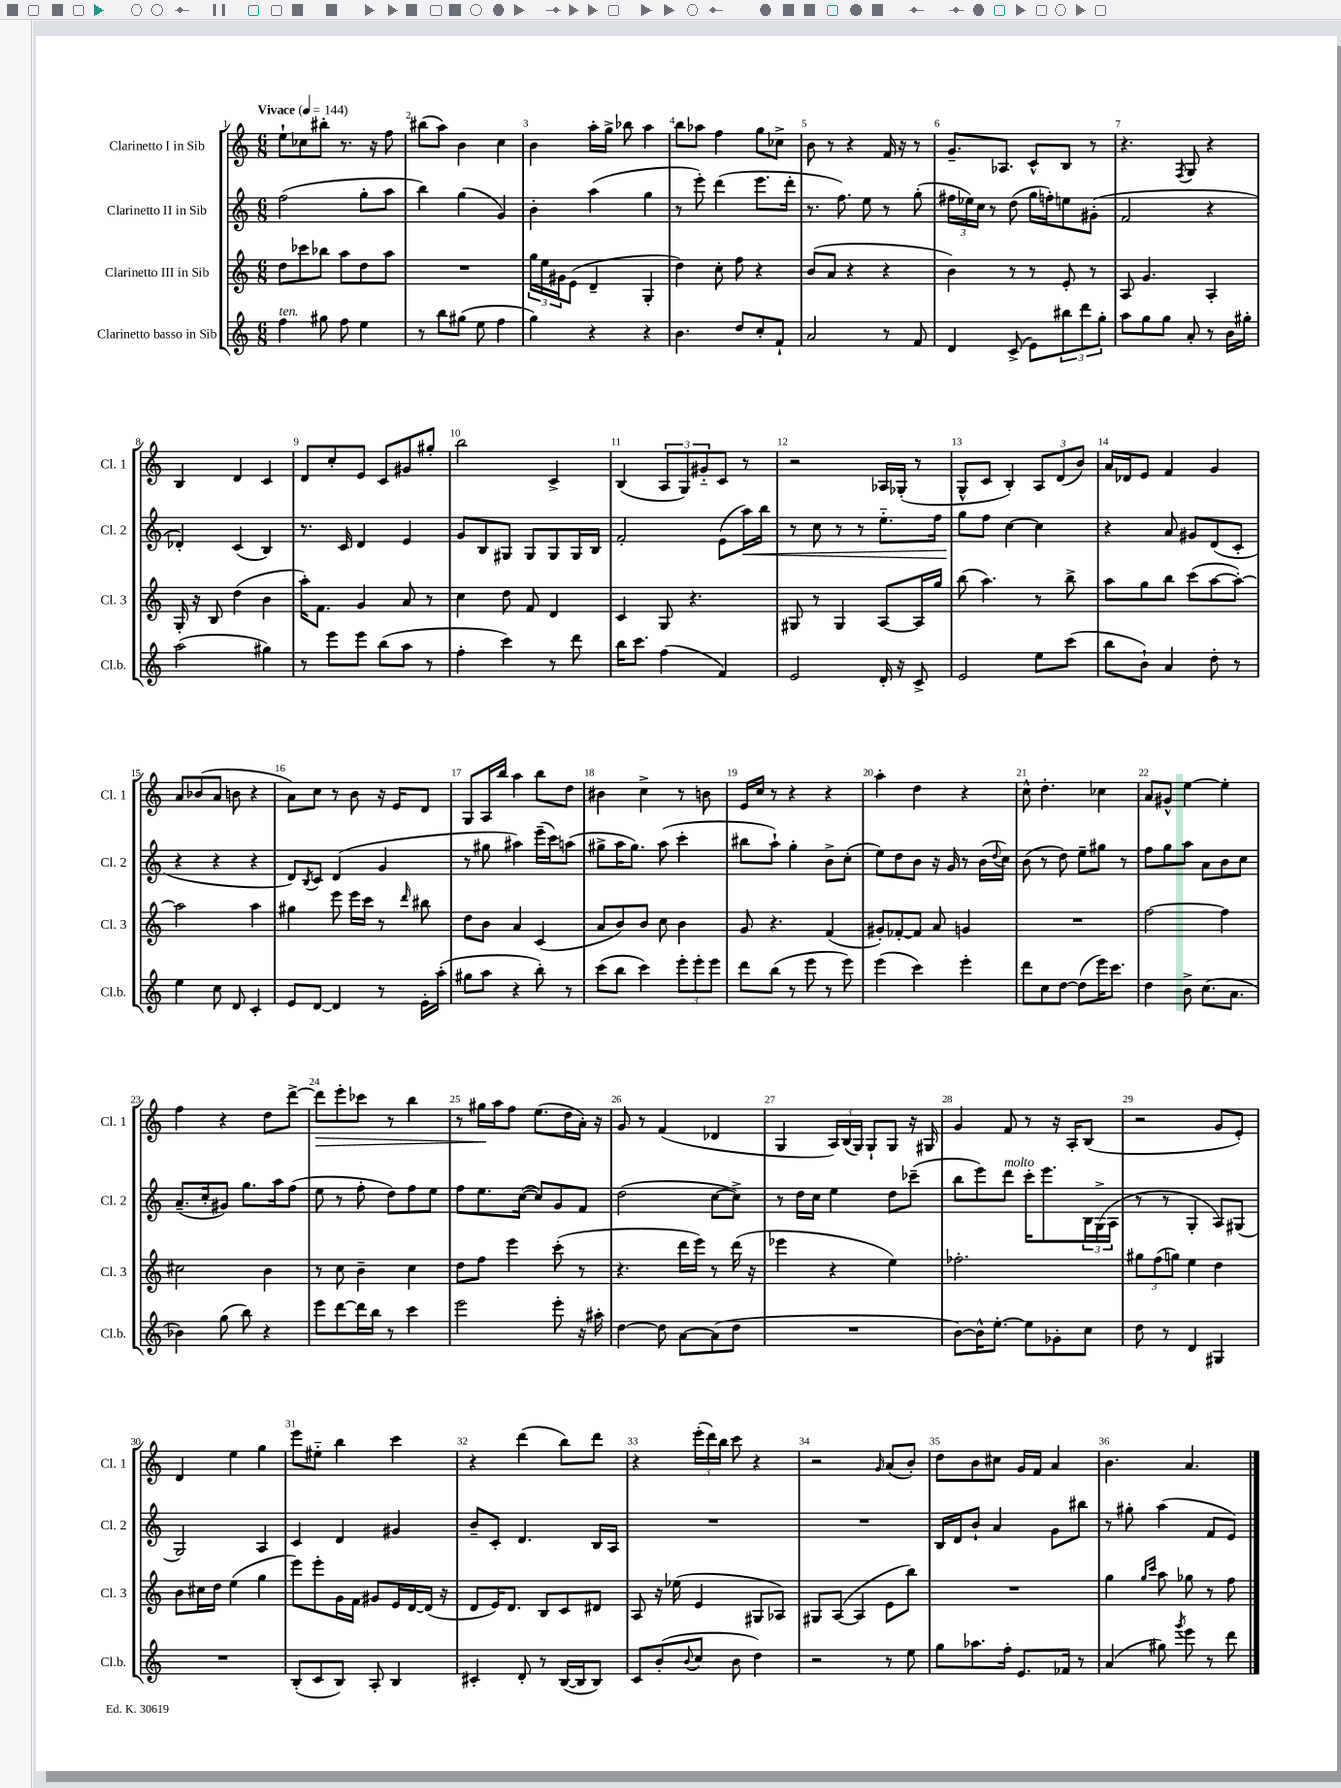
<<
\new StaffGroup <<
\new Staff = "s0" \with { instrumentName = "Clarinetto I in Sib" shortInstrumentName = "Cl. 1" } {
    \clef treble \key c \major \numericTimeSignature \time 6/8 \tempo "Vivace" 4 = 144
    e''8-! ces''8 bis''8-. r8. r16 f''8 |
    bis''8( a''8) b'4 c''4 |
    b'4 a''16-. g''16-> bes''8 a''4 |
    b''8 aes''8 f''4 g''8 ces''8-> |
    b'8 r8 r4 f'16 r16 r8 |
    g'8.-- aes8. c'8-^ b8 r8 |
    r4. \acciaccatura { f8 } g8 r4 |
    b4 d'4 c'4 |
    d'8 c''8-. e'8 c'8 gis'8 gis''8-. |
    b''2 c'4-> |
    b4( \tuplet 3/2 { a8 g8) gis'8-_ } c'8 r8 |
    r2 aes16 ges16-.( r8 |
    g8-^ c'8 b4-.) \tuplet 3/2 { a8 d'8( b'8) } |
    a'16 des'16 e'8 f'4 g'4 |
    a'8 bes'8( a'8 b'8 r4 |
    a'8) c''8 r8 b'8 r16 e'16 d'8 |
    g8 a16 b''16 a''4 b''8 d''8 |
    bis'4 c''4-> r8 b'8 |
    e'16 c''16 r8 r4 r4 |
    a''4-. d''4 r4 |
    c''8-^ d''4.-. ces''4 |
    a'8 gis'8-^ e''4~ e''4-. |
    f''4 r4 d''8 d'''8~-> |
    d'''8\> e'''8-. ces'''8 r8 b''4 |
    r8 gis''16\! a''16 f''8 e''8.( d''16 a'16-.) r16 |
    g'8 r8 f'4( des'4 |
    g4 \tuplet 3/2 { a16) b16( g16) } g8-! g8 r16 gis16 |
    g'4 f'8 r8 r16 a16-. b8( |
    r2 g'8 e'8-.) |
    d'4 e''4 g''4 |
    e'''8 eis''8-_ b''4 c'''4 |
    r4 d'''4( b''8) d'''8 |
    r4 \tuplet 3/2 { e'''16-.( d'''16) b''16 } c'''8 r4 |
    r2 \grace { g'16 } a'8( b'8-.) |
    d''8 b'8 cis''8 g'16 f'16 a'4 |
    b'4. a'4. \bar "|." |
}
\new Staff = "s1" \with { instrumentName = "Clarinetto II in Sib" shortInstrumentName = "Cl. 2" } {
    \clef treble \key c \major \numericTimeSignature \time 6/8
    f''2( g''8-. a''8 |
    b''4) g''4( g'4) |
    b'4-. a''4( g''4 |
    r8 e'''8-.) d'''4( e'''8. d'''16-. |
    r8. f''8.) e''8 r8 g''8-.( |
    \tuplet 3/2 { fis''16 ees''16) c''16 } r8 d''8( g''16 f''16-.) e''8 gis'8-.( |
    f'2 r4 |
    des'4-.) c'4( b4) |
    r8. c'16 d'4 e'4 |
    g'8 b8 gis8 gis8 gis8 gis16 b16 |
    f'2-. e'8( a''16\<) b''16 |
    r8 c''8 r8 r8 e''8.-_ f''16 |
    g''8\! f''8 c''4~ c''4 |
    r4 a'8 gis'8 d'8( c'8-. |
    r4 r4 r4 |
    d'8) \acciaccatura { b8 } c'8 d'4( g'4 |
    r8 gis''8 ais''4) e'''16--( c'''16) a''8( |
    gis''8-> a''16 gis''8.) a''8( c'''4-. |
    bis''8 a''8-!) g''4-. b'8-> c''8-.( |
    e''8) d''8 b'8 r16 g'16 r8 b'16( \appoggiatura { d''8 } c''16) |
    b'8( r8 d''8) e''8-- gis''8 r8 |
    f''8 g''8 a''8 a'8 b'8 c''8 |
    a'8.--( c''16-. gis'8) g''8. a''16 f''8( |
    e''8 r8 f''8-. d''8) f''8 e''8 |
    f''8 e''8. c''16~( c''8) g'8 f'8 |
    d''2( c''8~ c''8->) |
    r8 d''16 c''16 e''4 d''8 ces'''8--( |
    b''8 e'''8) d'''8^\markup { \italic "molto" } c'''16-. e'''8. \tuplet 3/2 { b16 g16->( a16 } |
    r8 r8 g4-. a8) gis8( |
    g2) a4 |
    c'4 d'4 gis'4 |
    b'8-- c'8-. d'4. b16 a16 |
    R2. |
    R2. |
    b16 d'16 b'8-! a'4 g'8 bis''8 |
    r8 gis''8-. a''4( f'8 e'8) \bar "|." |
}
\new Staff = "s2" \with { instrumentName = "Clarinetto III in Sib" shortInstrumentName = "Cl. 3" } {
    \clef treble \key c \major \numericTimeSignature \time 6/8
    d''8 ces'''8 bes''8 a''8 d''8 a''8 |
    R2. |
    \tuplet 3/2 { g''16 e''16 gis'16 } e'8( d'4-- g4-. |
    d''4) c''8-. f''8 r4 |
    b'8( a'8 r4 r4 |
    b'4) r8 r8 e'8-. r8 |
    a8 g'4. a4-. |
    g16-. r16 b8 d''4( b'4 |
    a''16-.) f'8. g'4 a'8 r8 |
    c''4 d''8 f'8 d'4 |
    c'4 g8 r4. |
    gis8 r8 gis4 a8~ a16 g''16 |
    b''8( a''4.) r8 b''8-> |
    a''8 g''8 b''8 c'''8( a''8~ a''8~-.) |
    a''2 a''4 |
    gis''4 e'''8 e'''16 c'''16 r8 \grace { d'''16 } bis''8 |
    d''8 b'8 a'4 c'4( |
    a'8 b'8) b'8 c''8 b'4 |
    g'8 r4. f'4( |
    gis'8-.) fes'8~-. fes'8 a'8 g'4 |
    R2. |
    f''2~ f''4 |
    cis''2 b'4 |
    r8 c''8 b'4-- c''4 |
    d''8 f''8 e'''4 c'''8-.( r8 |
    r4. d'''16 e'''16) r8 d'''16( r16 |
    ees'''4 r4 e''4) |
    fes''2.-. |
    \tuplet 3/2 { gis''8 f''8( g''8) } e''4 d''4 |
    b'8 cis''16 d''16 e''4( g''4 |
    e'''8) e'''8-. g'16 f'16 gis'8 e'16 d'16~ d'16( r16 |
    d'8 e'16) d'8. b8 c'8 dis'8 |
    a8 r16 ees''16( e'4 gis8 aes8) |
    gis8 a8~( a4 e'8 b''8) |
    R2. |
    g''4 \grace { g''16 c'''16 } a''8 ges''8 r8 f''8 \bar "|." |
}
\new Staff = "s3" \with { instrumentName = "Clarinetto basso in Sib" shortInstrumentName = "Cl.b." } {
    \clef treble \key c \major \numericTimeSignature \time 6/8
    f''4^\markup { \italic "ten." } gis''8 f''8 e''4 |
    r8 b''8 gis''8( e''8 f''4 |
    g''4) r4 r4 |
    b'4. d''8 c''8-. f'8-! |
    a'2 r8 f'8 |
    d'4 c'8->( e'8) \tuplet 3/2 { bis''8 d'''8 g''8-. } |
    a''8 g''8 g''8 a'8-. r8 b'16 gis''16-. |
    a''2( gis''4) |
    r8 e'''8 e'''8 b''8( a''8 r8 |
    f''4-. c'''4) r8 d'''8 |
    b''16 c'''8. f''4( f'4) |
    e'2 d'16-. r16 c'8-> |
    e'2 e''8 c'''8( |
    b''8 b'8-!) a'4 d''8-. r8 |
    e''4 c''8 d'8 c'4-. |
    e'8 d'8~ d'4 r8 e'16-. a''16-.( |
    gis''8 a''8 r4 b''8-.) r8 |
    c'''8( b''8 c'''4) \tuplet 3/2 { e'''8-. e'''8-. e'''8 } |
    d'''8 b''8( r8 e'''8 r8 e'''8) |
    e'''4( c'''4) e'''4-. |
    d'''8 c''8 d''8~ d''8( e'''16) c'''8. |
    d''4 b'8-> c''8.( a'8. |
    bes'4) g''8( b''8) r4 |
    e'''8 d'''8~ d'''16 b''16 r8 c'''4 |
    e'''2 e'''8-. r16 ais''16-. |
    d''4~ d''8 a'8~ a'8( d''8 |
    R2. |
    b'8~) b'16-^ e''8.~-. e''8 ges'8-. c''8 |
    d''8 r8 d'4 gis4 |
    R2. |
    b8-.( c'8 b8) a8-. b4 |
    cis'4-. d'8-. r8 b16~( b16 b8) |
    c'8 b'8-.( \appoggiatura { b'8 } c''8 b'8 d''4) |
    r2 r8 e''8 |
    g''8 aes''8. f''16-. e'8. fes'16 r8 |
    a'4( gis''8) \acciaccatura { g'''8 } e'''8 r8 d'''8 \bar "|." |
}
>>
>>
\layout { \context { \Score \override BarNumber.break-visibility = ##(#f #t #t) barNumberVisibility = #all-bar-numbers-visible } }
